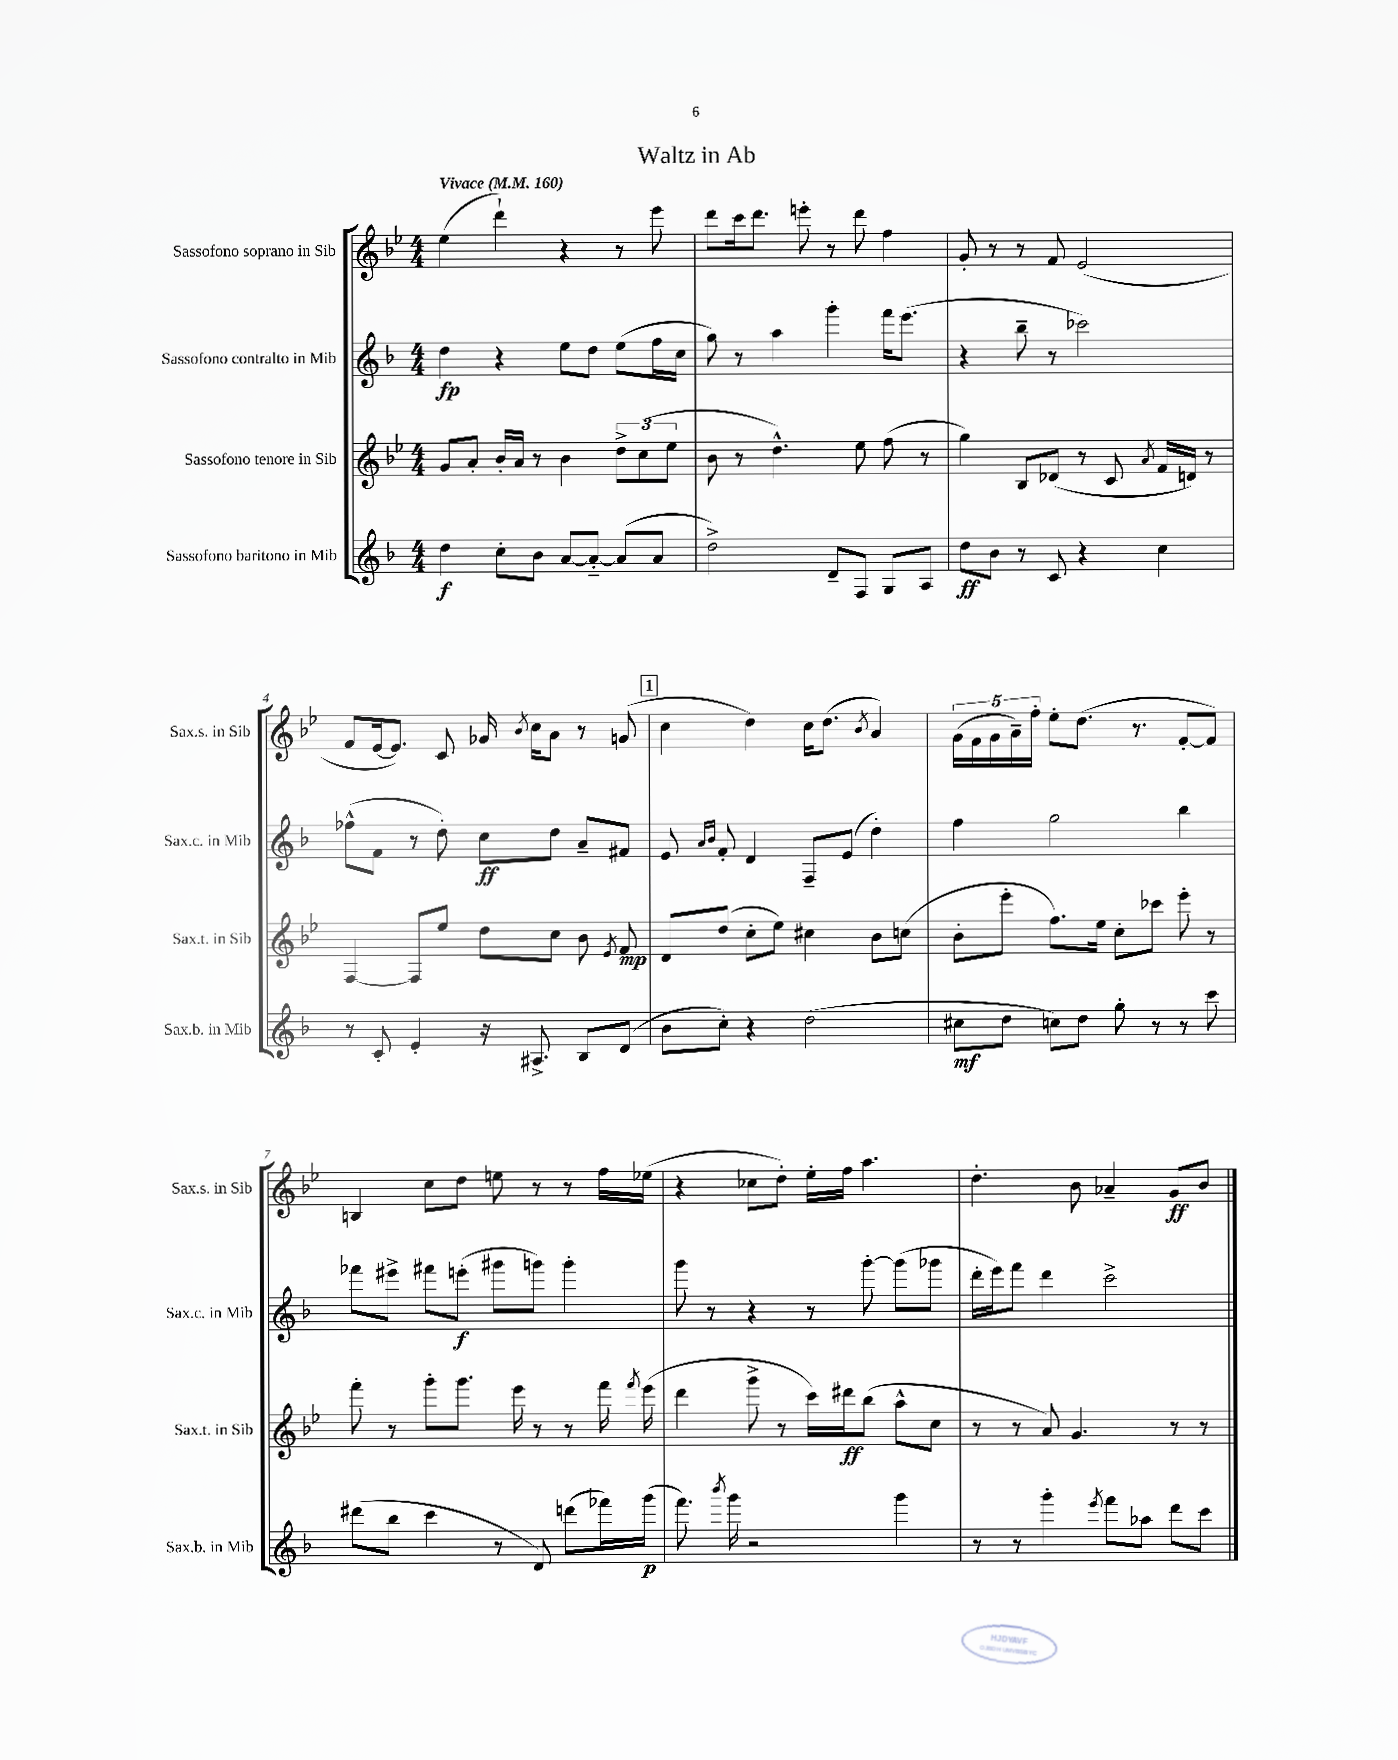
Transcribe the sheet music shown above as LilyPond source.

\header { title = "Waltz in Ab" }
<<
\new StaffGroup <<
\new Staff = "s0" \with { instrumentName = "Sassofono soprano in Sib" shortInstrumentName = "Sax.s. in Sib" } {
    \clef treble \key bes \major \numericTimeSignature \time 4/4 \tempo "Vivace" 4 = 160
    \autoBeamOff ees''4( d'''4-!) r4 r8 ees'''8 |
    d'''8[ c'''16 d'''8.] e'''8-. r8 d'''8 f''4 |
    g'8-. r8 r8 f'8 ees'2( |
    f'8[ ees'16~ ees'8.]) c'8 ges'16 \acciaccatura { bes'8 } c''16[ a'8] r8 g'8( |
    \mark \markup { \box "1" } c''4 d''4) c''16[ d''8.]( \acciaccatura { bes'8 } a'4) |
    \tuplet 5/4 { g'16[( f'16 g'16 a'16--) f''16]-. } ees''8[-. d''8.]( r8. f'8[~-. f'8]) |
    b4 c''8[ d''8] e''8 r8 r8 f''16[ ees''16]( |
    r4 ces''8[ d''8]-.) ees''16[-. f''16] a''4. |
    d''4.-. bes'8 aes'4-- g'8[\ff bes'8] \bar "|." |
}
\new Staff = "s1" \with { instrumentName = "Sassofono contralto in Mib" shortInstrumentName = "Sax.c. in Mib" } {
    \clef treble \key f \major \numericTimeSignature \time 4/4
    \autoBeamOff d''4\fp r4 e''8[ d''8] e''8[( f''16 c''16] |
    g''8) r8 a''4 g'''4-. f'''16[ e'''8.]( |
    r4 bes''8-- r8 ces'''2) |
    fes''8[-^( f'8] r8 d''8-.) c''8[\ff d''8] a'8[-- fis'8] |
    \mark \markup { \box "1" } e'8 \grace { a'16[ bes'16] } f'8-. d'4 f8[-- e'8]( d''4-.) |
    f''4 g''2 bes''4 |
    fes'''8[ eis'''8]-> fis'''8[ e'''8]-.\f( gis'''8[ g'''8]) g'''4-. |
    g'''8 r8 r4 r8 g'''8~-. g'''8[( ges'''8] |
    d'''16[-. e'''16) f'''8] d'''4 c'''2-> \bar "|." |
}
\new Staff = "s2" \with { instrumentName = "Sassofono tenore in Sib" shortInstrumentName = "Sax.t. in Sib" } {
    \clef treble \key bes \major \numericTimeSignature \time 4/4
    \autoBeamOff g'8[ a'8]-. bes'16[-. a'16] r8 bes'4 \tuplet 3/2 { d''8[-> c''8( ees''8] } |
    bes'8 r8 d''4.-^) ees''8 f''8( r8 |
    g''4) bes8[ des'8]( r8 c'8 \acciaccatura { a'8 } f'16[ d'16]) r8 |
    f4~ f8[ ees''8] d''8[ c''8] bes'8 \acciaccatura { ees'8 } f'8\mp |
    \mark \markup { \box "1" } d'8[ d''8]( c''8[-. ees''8]) cis''4 bes'8[ c''8]( |
    bes'8[-. ees'''8]-. f''8.[) ees''16] c''8[-. ces'''8] ees'''8-. r8 |
    f'''8-. r8 g'''8[-. g'''8.] ees'''16 r8 r8 f'''16 \acciaccatura { f'''8 } ees'''16( |
    d'''4 g'''8-> r8 c'''16[) dis'''16\ff bes''8]( a''8[-^ c''8] |
    r8 r8 a'8) g'4. r8 r8 \bar "|." |
}
\new Staff = "s3" \with { instrumentName = "Sassofono baritono in Mib" shortInstrumentName = "Sax.b. in Mib" } {
    \clef treble \key f \major \numericTimeSignature \time 4/4
    \autoBeamOff d''4\f c''8[-. bes'8] a'8[~ a'8]~-_ a'8[( a'8] |
    d''2->) d'8[-- f8] g8[ a8] |
    d''8[\ff bes'8] r8 c'8 r4 c''4 |
    r8 c'8-. e'4-. r16 ais8.-> bes8[ d'8]( |
    \mark \markup { \box "1" } bes'8[ c''8]-.) r4 d''2( |
    cis''8[\mf d''8] c''8[) d''8] g''8-. r8 r8 c'''8 |
    dis'''8[( bes''8] c'''4 r8 d'8) d'''8[( fes'''16) g'''16]\p( |
    f'''8.) \acciaccatura { bes'''8 } g'''16 r2 g'''4 |
    r8 r8 g'''4-. \acciaccatura { e'''8 } f'''8[ aes''8] d'''8[ c'''8] \bar "|." |
}
>>
>>
